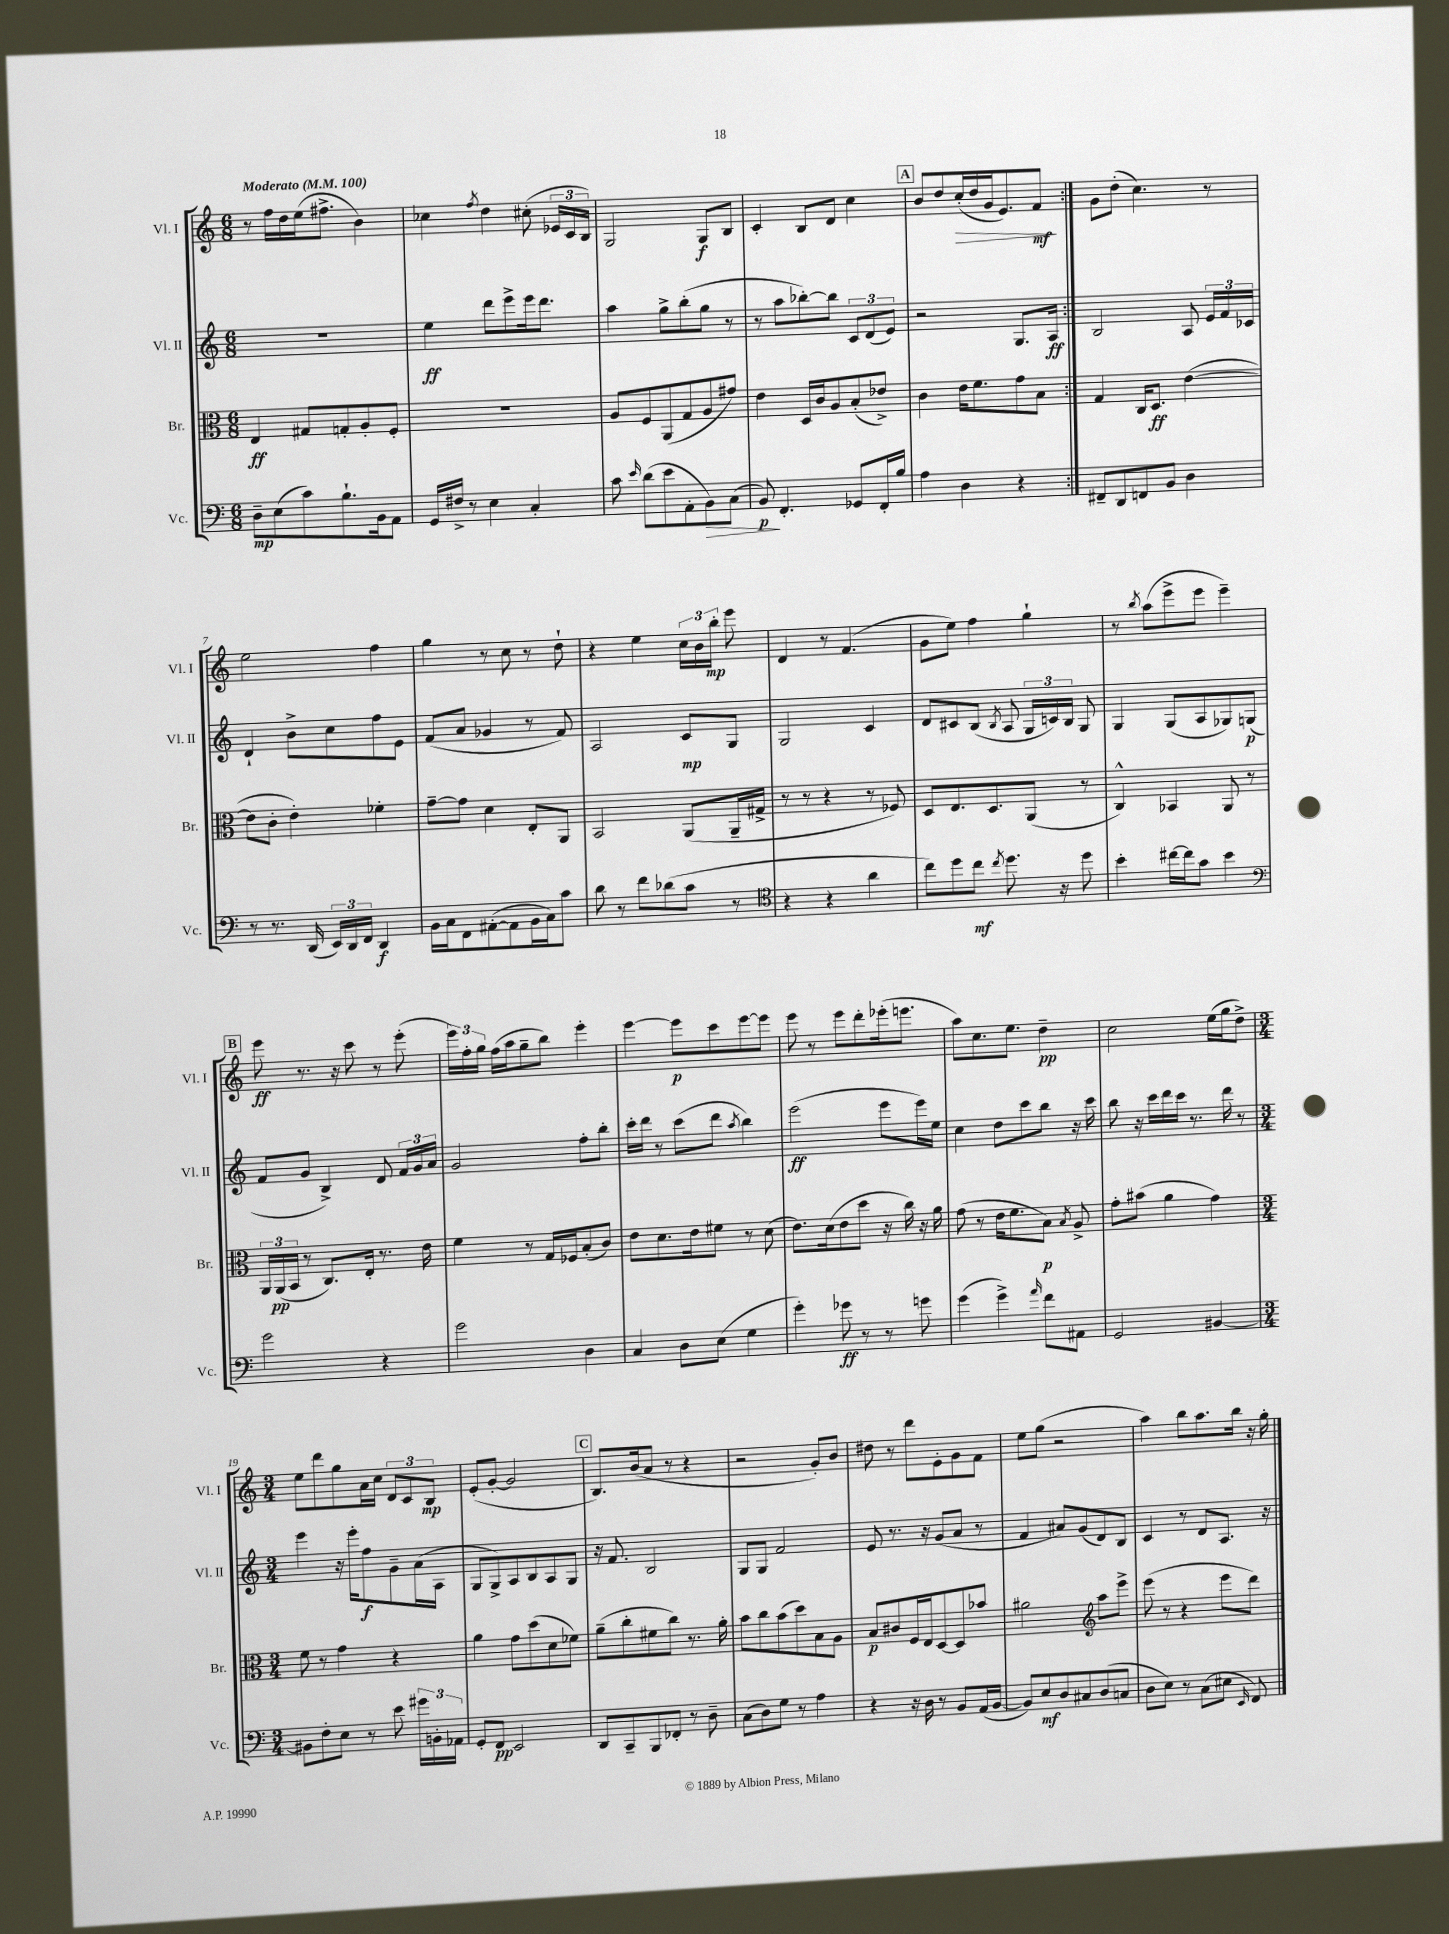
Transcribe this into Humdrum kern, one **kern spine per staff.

**kern	**dynam	**kern	**dynam	**kern	**dynam	**kern	**dynam
*part4	*part4	*part3	*part3	*part2	*part2	*part1	*part1
*staff4	*staff4	*staff3	*staff3	*staff2	*staff2	*staff1	*staff1
*I"Vc.	*	*I"Br.	*	*I"Vl. II	*	*I"Vl. I	*
*I'Vc.	*	*I'Br.	*	*I'Vl. II	*	*I'Vl. I	*
*clefF4	*	*clefC3	*	*clefG2	*	*clefG2	*
*k[]	*	*k[]	*	*k[]	*	*k[]	*
*M6/8	*	*M6/8	*	*M6/8	*	*M6/8	*
*MM100	*	*MM100	*	*MM100	*	*MM100	*
=1	=1	=1	=1	=1	=1	=1	=1
!	!	!	!	!	!	!LO:TX:a:B:t=Moderato	!
8D~\L	mp	4E/	ff	2.r	.	8r	.
(8E\	.	.	.	.	.	16ff\LL	.
.	.	.	.	.	.	16dd\	.
8c\)	.	8G#X/L	.	.	.	(16ee\J	.
.	.	.	.	.	.	8.ff#X^\J	.
8.B`\	.	8Gn'/	.	.	.	.	.
.	.	8A'/	.	.	.	4b\)	.
16BB\k	.	.	.	.	.	.	.
8AA\J	.	8F'/J	.	.	.	.	.
=2	=2	=2	=2	=2	=2	=2	=2
16GG/LL	.	2.r	.	4ee\	ff	4cc-X\	.
16F#X^/JJ	.	.	.	.	.	.	.
8r	.	.	.	.	.	.	.
.	.	.	.	.	.	8qff/	.
4E\	.	.	.	8ddd\L	.	4dd\	.
.	.	.	.	8eee^\	.	.	.
4C'/	.	.	.	16eee\k	.	(8cc#X'\	.
.	.	.	.	8.ddd\J	.	.	.
.	.	.	.	.	.	24e-X/LL	.
.	.	.	.	.	.	24c/	.
.	.	.	.	.	.	24B/JJ)	.
=3	=3	=3	=3	=3	=3	=3	=3
8c\	.	8A/L	.	4aa\	.	2G/	.
16qqe/	.	.	.	.	.	.	.
(8d\L	.	8F/	.	.	.	.	.
8e\	.	(8AA/	.	8gg^\L	.	.	.
8AA'\	.	8G/	.	(8bb'\	.	.	.
!	!LO:HP:b	!	!	!	!	!	!
8BB\)	>	8A/	.	8gg\J	.	8G/L	f
(8C\J	.	8g#X/J)	.	8r	.	8B/J	.
=4	=4	=4	=4	=4	=4	=4	=4
8BB/)	p	4e\	.	8r	.	4c'/	.
4.FF'/	]	.	.	8aa\L	.	.	.
.	.	16D/LL	.	[8bb-X'\)	.	8B/L	.
.	.	16c/J	.	.	.	.	.
.	.	8A/	.	8bb-\J]	.	8d/J	.
8GG-X/L	.	(8B'/	.	12c/L	.	4cc\	.
.	.	.	.	(12d/	.	.	.
16FF'/L	.	8e-X^/J)	.	.	.	.	.
.	.	.	.	12e/J)	.	.	.
16B/JJ	.	.	.	.	.	.	.
!!LO:REH:place=s1:t=A
=5	=5	=5	=5	=5	=5	=5	=5
4A\	.	4c\	.	2r	.	8b/L	.
.	.	.	.	.	.	8dd/	.
!	!	!	!	!	!	!	!LO:HP:b
4D\	.	16e\KL	.	.	.	(16cc'/L	>
.	.	8.f\	.	.	.	16dd/	.
.	.	.	.	.	.	16g/J	.
.	.	.	.	.	.	8.e/)	.
4r	.	8g\	.	8.G/L	.	.	.
.	.	8B\J	.	.	.	8f/J	mf
.	.	.	.	16A/Jk	ff	.	.
.	.	.	.	.	.	.	]
=6:|!	=6:|!	=6:|!	=6:|!	=6:|!	=6:|!	=6:|!	=6:|!
8FF#X~/L	.	4G/	.	2B/	.	8g\L	.
8DD/	.	.	.	.	.	(8dd'\J	.
8FFn/	.	16C/KL	.	.	.	4.cc\)	.
.	.	8.D/J	ff	.	.	.	.
8BB/J	.	.	.	.	.	.	.
4D\	.	([4e\	.	8A/	.	.	.
.	.	.	.	24e/LL	.	8r	.
.	.	.	.	24f/	.	.	.
.	.	.	.	24c-X/JJ	.	.	.
!!LO:LB:g=z
=7	=7	=7	=7	=7	=7	=7	=7
8r	.	8e\L]	.	4d`/	.	2ee\	.
8.r	.	8c'\J	.	.	.	.	.
.	.	4e'\)	.	8b^\L	.	.	.
(16DD/	.	.	.	.	.	.	.
24EE/LL)	.	.	.	8cc\	.	.	.
24DD/	.	.	.	.	.	.	.
24FF/JJ	.	.	.	.	.	.	.
4DD/	f	4f-X'\	.	8ff\	.	4ff\	.
.	.	.	.	8e\J	.	.	.
=8	=8	=8	=8	=8	=8	=8	=8
16BB\LL	.	[8g~\L	.	(8f/L	.	4gg\	.
16C\J	.	.	.	.	.	.	.
8FF\	.	8g\J]	.	8a/J	.	.	.
([8AA#X'\	.	4d\	.	4g-X/	.	8r	.
8AA#\]	.	.	.	.	.	8cc\	.
16BB\L	.	8E'/L	.	8r	.	8r	.
16C\J)	.	.	.	.	.	.	.
8c\J	.	8AA/J	.	8f/)	.	8dd`\	.
=9	=9	=9	=9	=9	=9	=9	=9
8d\	.	2BB/	.	2A/	.	4r	.
8r	.	.	.	.	.	.	.
8f\L	.	.	.	.	.	4ee\	.
(8d-X\	.	.	.	.	.	.	.
8c\J	.	(8AA/L	.	8c/L	mp	24cc\LL	.
.	.	.	.	.	.	24b\	.
.	.	.	.	.	.	24bb'\JJ	mp
8r	.	16AA~/L	.	8G/J	.	8eee\	.
.	.	16G#X^/JJ	.	.	.	.	.
=10	=10	=10	=10	=10	=10	=10	=10
*clefC4	*	*	*	*	*	*	*
4r	.	8r	.	2G/	.	4d/	.
.	.	8r	.	.	.	.	.
4r	.	4r	.	.	.	8r	.
.	.	.	.	.	.	(4.f/	.
4a\	.	8r	.	4c/	.	.	.
.	.	8F-X/)	.	.	.	.	.
=11	=11	=11	=11	=11	=11	=11	=11
8cc\L)	.	8D/L	.	8d/L	.	8g\L	.
8dd\	.	8.E/	.	8c#X/	.	8ee\J)	.
8cc\J	mf	.	.	(8B/J	.	4ff\	.
.	.	8.D/	.	.	.	.	.
8qcc/	.	.	.	8qB/	.	.	.
8.dd\	.	.	.	8A/	.	.	.
.	.	(8AA/J	.	24G/LL	.	4gg`\	.
.	.	.	.	24cn/)	.	.	.
16r	.	.	.	.	.	.	.
.	.	.	.	24B/JJ	.	.	.
8dd\	.	8r	.	8G/	.	.	.
=12	=12	=12	=12	=12	=12	=12	=12
4b'\	.	4C^^/)	.	4G/	.	8r	.
.	.	.	.	.	.	8qbb/	.
.	.	.	.	.	.	(8aa\L	.
[16cc#X\LL	.	4BB-X/	.	(8G/L	.	8eee^\	.
16cc#\J]	.	.	.	.	.	.	.
8g\J	.	.	.	8A/	.	8eee\J	.
4b\	.	8AA/	.	8G-X/)	.	4eee~\)	.
.	.	8r	.	(8Gn/J	p	.	.
!!LO:LB:g=z
!!LO:REH:place=s1:t=B
=13	=13	=13	=13	=13	=13	=13	=13
*clefF4	*	*	*	*	*	*	*
2g\	.	24AA/LL	.	8f/L	.	8eee\	ff
.	.	(24AA/	pp	.	.	.	.
.	.	24BB/JJ	.	.	.	.	.
.	.	8r	.	8g/J	.	8.r	.
.	.	8.C/L)	.	4B^/)	.	.	.
.	.	.	.	.	.	16r	.
.	.	.	.	.	.	8ccc\	.
.	.	16E'/Jk	.	.	.	.	.
4r	.	8.r	.	8d/	.	8r	.
.	.	.	.	24f/LL	.	(8eee'\	.
.	.	.	.	24g/	.	.	.
.	.	16e\	.	.	.	.	.
.	.	.	.	24a/JJ	.	.	.
=14	=14	=14	=14	=14	=14	=14	=14
2g\	.	4f\	.	2g/	.	24eee\LL)	.
.	.	.	.	.	.	24ff'\	.
.	.	.	.	.	.	24gg\JJ	.
.	.	.	.	.	.	(16ff\LL	.
.	.	.	.	.	.	16aa\J	.
.	.	8r	.	.	.	8gg~\	.
.	.	16G/LL	.	.	.	8bb\J)	.
.	.	16F-X/J	.	.	.	.	.
4D\	.	(8B'/	.	8ff'\L	.	4eee'\	.
.	.	8c/J)	.	8bb'\J	.	.	.
=15	=15	=15	=15	=15	=15	=15	=15
4C/	.	8e\L	.	16ccc'\LL	.	[4eee\	.
.	.	.	.	16ddd\JJ	.	.	.
.	.	8.d\	.	8r	.	.	.
8D\L	.	.	.	(8ccc\L	.	8eee\L]	p
.	.	16e\k	.	.	.	.	.
(8E\J	.	8f#X\J	.	8ddd\J	.	8ccc\	.
.	.	.	.	8qaa/	.	.	.
4G\	.	8r	.	4bb\)	.	[8eee\	.
.	.	(8d\	.	.	.	8eee\J]	.
=16	=16	=16	=16	=16	=16	=16	=16
4g'\)	.	8.e\L)	.	(2eee\	ff	8eee\	.
.	.	.	.	.	.	8r	.
.	.	(16d\k	.	.	.	.	.
8g-X\	ff	8e\	.	.	.	8eee\L	.
8r	.	8dd\J	.	.	.	8ddd'\	.
8r	.	16r	.	8eee\L	.	(16eee-X'\k	.
.	.	16cc\)	.	.	.	8.eeen\J	.
8gn\	.	16r	.	16eee\L)	.	.	.
.	.	16a\	.	16ee\JJ	.	.	.
=17	=17	=17	=17	=17	=17	=17	=17
(4g\	.	(8g\	.	4cc\	.	8aa\L)	.
.	.	8r	.	.	.	8.cc\	.
4g^\)	.	16e\KL	.	8dd\L	.	.	.
.	.	8.f\	.	.	.	8.ee\J	.
.	.	.	.	8ccc\	.	.	.
16qqa/	.	.	.	.	.	.	.
8f\L	.	8B\J)	p	8bb\J	.	4dd~\	pp
.	.	8qB/	.	.	.	.	.
8AA#X\J	.	8A^/	.	16r	.	.	.
.	.	.	.	16ccc\	.	.	.
=18	=18	=18	=18	=18	=18	=18	=18
2GG/	.	8g'\L	.	8bb\	.	2cc\	.
.	.	(8b#X\J	.	16r	.	.	.
.	.	.	.	16ccc\LL	.	.	.
.	.	4a\	.	16ddd\	.	.	.
.	.	.	.	16ccc\JJ	.	.	.
.	.	.	.	8.r	.	.	.
[4BB#X/	.	4g\)	.	.	.	(16ee\LL	.
.	.	.	.	16ddd\	.	16gg\J	.
.	.	.	.	8r	.	8dd^\J)	.
!!LO:LB:g=z
=19	=19	=19	=19	=19	=19	=19	=19
*M3/4	*	*M3/4	*	*M3/4	*	*M3/4	*
8BB#X\L]	.	8f\	.	4eee\	.	8ee\L	.
8F'\	.	8r	.	.	.	8ddd\	.
8E\J	.	4g\	.	16r	.	8gg\	.
.	.	.	.	16eee'\KL	.	.	.
8r	.	.	.	8ff\	f	16a\L	.
.	.	.	.	.	.	16cc\JJ	.
8e\	.	4r	.	8g~\	.	12d/L	.
.	.	.	.	.	.	12c/	.
24g#X\LL	.	.	.	(16a\L	.	.	.
24BBn'\	.	.	.	.	.	12B/J	mp
.	.	.	.	16A\JJ	.	.	.
24AA-X\JJ	.	.	.	.	.	.	.
=20	=20	=20	=20	=20	=20	=20	=20
8GG'/L	.	4a\	.	8G/L	.	(8e'/L	.
8FF/J	pp	.	.	8G^/)	.	[8g'/J	.
2EE/	.	8g\L	.	8A/	.	2g/]	.
.	.	(8dd\	.	8B/	.	.	.
.	.	8d\	.	8A/	.	.	.
.	.	8f-X\J)	.	8G/J	.	.	.
!!LO:REH:place=s1:t=C
=21	=21	=21	=21	=21	=21	=21	=21
8DD/L	.	(8a~\L	.	16r	.	8.B/L)	.
.	.	.	.	8.f/	.	.	.
8CC~/	.	8cc'\	.	.	.	.	.
.	.	.	.	.	.	(16b/k	.
8BBB/	.	8f#X\	.	2B/	.	8a/J	.
8FF-X'/J	.	8cc\J)	.	.	.	8r	.
8r	.	8.r	.	.	.	4r	.
8D~\	.	.	.	.	.	.	.
.	.	16a'\	.	.	.	.	.
=22	=22	=22	=22	=22	=22	=22	=22
(8C\L	.	8b\L	.	8G/L	.	2r	.
8D\)	.	8cc\	.	8G/J	.	.	.
8G\J	.	(8b\	.	2f/	.	.	.
8r	.	8dd\)	.	.	.	.	.
4A\	.	8B\	.	.	.	8g'/L)	.
.	.	8A\J	.	.	.	8b/J	.
=23	=23	=23	=23	=23	=23	=23	=23
4r	.	8B/L	p	8e/	.	8dd#X\	.
.	.	8c#X/	.	8.r	.	8r	.
16r	.	16F/L	.	.	.	8ddd\L	.
16D\	.	16E/J	.	16r	.	.	.
8r	.	[8D/	.	(8g/L	.	8e'\	.
8BB/L	.	8D/]	.	8a/J	.	8g\	.
(16AA/L	.	8b-X/J	.	8r	.	8f\J	.
[16BB/JJ	.	.	.	.	.	.	.
=24	=24	=24	=24	=24	=24	=24	=24
8BB/L])	.	2a#X\	.	4f/	.	8ee\L	.
8E/	mf	.	.	.	.	(8gg\J	.
8D/	.	.	.	8a#X/L)	.	2r	.
8C#X/	.	.	.	(8g/	.	.	.
*	*	*clefG2	*	*	*	*	*
(8D/	.	8aa\L	.	8d/)	.	.	.
8Cn/J	.	8eee^\J	.	8B/J	.	.	.
=25	=25	=25	=25	=25	=25	=25	=25
8D\L	.	(8eee\	.	4c/	.	4aa\)	.
8E\J)	.	8r	.	.	.	.	.
8r	.	4r	.	8r	.	8bb\L	.
(8C\L	.	.	.	8d/L	.	8.aa\	.
8E#X\J	.	8eee\L	.	8.A/J	.	.	.
.	.	.	.	.	.	16bb\Jk	.
16qqEE/	.	.	.	.	.	.	.
8FF/)	.	8ddd\J)	.	.	.	16r	.
.	.	.	.	16r	.	16gg'\	.
==	==	==	==	==	==	==	==
*-	*-	*-	*-	*-	*-	*-	*-
